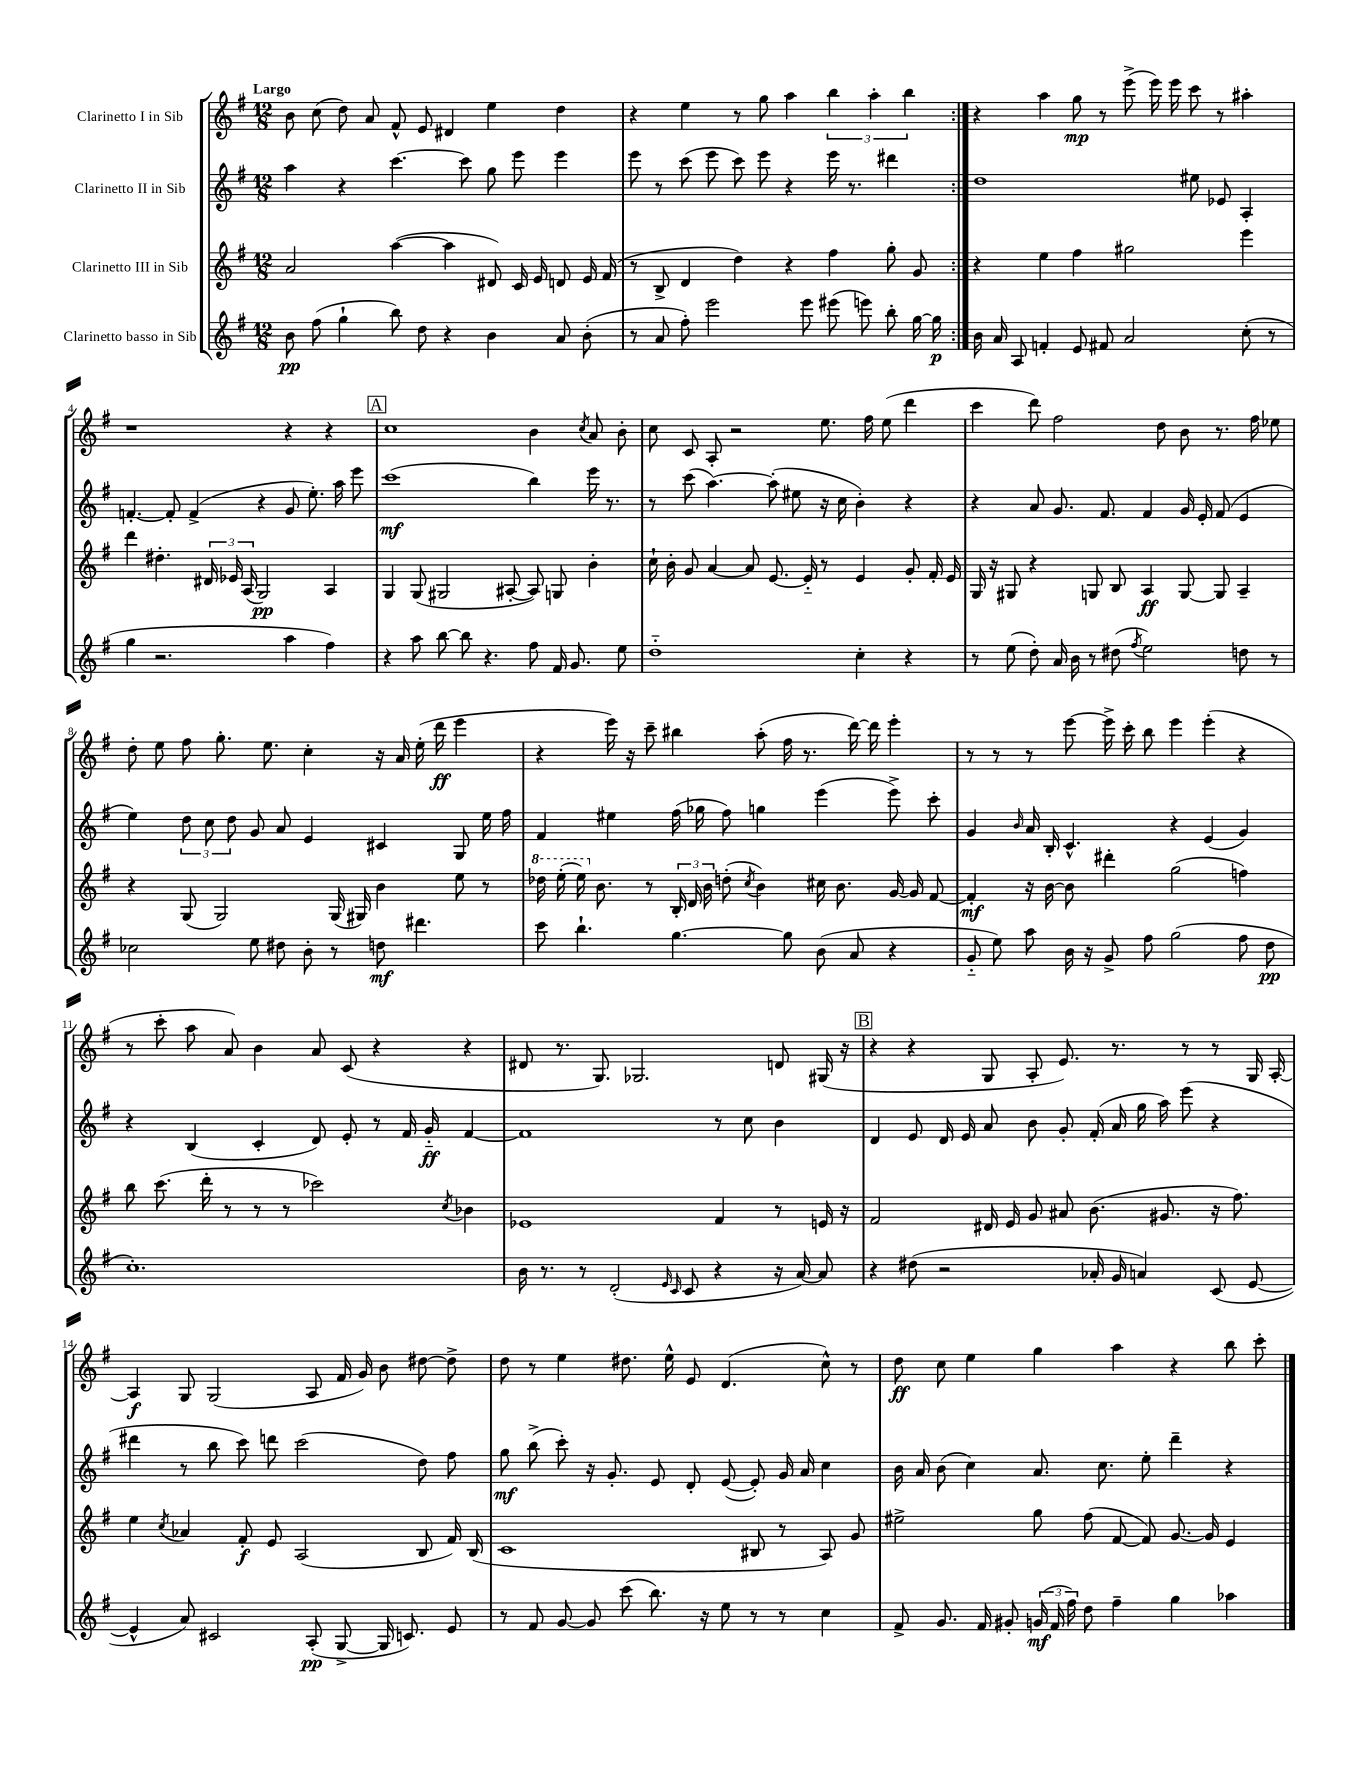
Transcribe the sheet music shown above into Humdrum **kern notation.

**kern	**kern	**kern	**kern
*staff4	*staff3	*staff2	*staff1
*clefG2	*clefG2	*clefG2	*clefG2
*k[f#]	*k[f#]	*k[f#]	*k[f#]
*M12/8	*M12/8	*M12/8	*M12/8
8b	2a	4aa	8b
(8ff#	.	.	(8cc
4gg`	.	4r	8dd)
.	.	.	8a
8bb)	([4aa	[4.ccc	8f#^^
8dd	.	.	8e
4r	4aa]	.	4d#
.	.	8ccc]	.
4b	8d#)	8gg	4ee
.	16c	8eee	.
.	16e	.	.
8a	8d	4eee	4dd
(8b'	16e	.	.
.	(16f#	.	.
=	=	=	=
8r	8r	8eee	4r
8a	8B^	8r	.
8ff#')	4d	(8ccc	4ee
2eee	.	8eee	.
.	4dd)	8ccc)	8r
.	.	8eee	8gg
.	4r	4r	4aa
8eee	.	.	.
(8eee#	4ff#	16eee	6bb
.	.	8.r	.
8eee)	.	.	.
.	.	.	6aa'
8bb'	8gg'	4ddd#	.
.	.	.	6bb
[16gg	8g	.	.
16gg]	.	.	.
=:|!	=:|!	=:|!	=:|!
16b	4r	1dd	4r
16a	.	.	.
8A	.	.	.
4f'	4ee	.	4aa
8e	4ff#	.	8gg
8f#	.	.	8r
2a	2gg#	.	(8eee^
.	.	.	16eee)
.	.	.	16eee
.	.	8ee#	8ccc
.	.	8e-	8r
(8cc'	4eee	4A'	4aa#'
8r	.	.	.
=	=	=	=
4gg	4ddd	[4.f'	1r
2.r	4.dd#'	.	.
.	.	8f']	.
.	.	(4f^	.
.	24d#	.	.
.	24e-	.	.
.	(24A	.	.
.	2G)	4r	.
4aa	.	8g	4r
.	.	8.ee')	.
4ff#)	4A	.	4r
.	.	16aa	.
.	.	8eee	.
=	=	=	=
4r	4G	(1ccc	1cc
8aa	(8G	.	.
[8bb	2G#	.	.
8bb]	.	.	.
4.r	.	.	.
.	[8A#'	.	.
8ff#	8A#])	4bb)	4b
16f#	8G	.	.
8.g	.	.	.
.	.	.	8qcc
.	4b'	16eee	8a
.	.	8.r	.
8ee	.	.	8b'
=	=	=	=
1dd'~	16cc`	8r	8cc
.	16b'	.	.
.	8g	(8ccc	8c
.	[4a	[4.aa)	8A'
.	.	.	2r
.	8a]	.	.
.	[8.e	(8aa']	.
.	.	8ee#	.
.	16e'~]	.	.
.	8r	16r	8.ee
.	.	16cc	.
4cc'	4e	4b')	.
.	.	.	16ff#
.	.	.	(8ee
4r	8g'	4r	4ddd
.	16f#'	.	.
.	16e	.	.
=	=	=	=
8r	16G	4r	4ccc
.	16r	.	.
(8ee	8G#	.	.
8dd')	4r	8a	8ddd)
16a	.	8.g	2ff#
16b	.	.	.
8r	8G	.	.
.	.	8.f#	.
(8dd#	8B	.	.
8qff#	.	.	.
2ee)	4A	4f#	.
.	.	.	8dd
.	[8G	16g	8b
.	.	16e'	.
.	8G]	(8f#	8.r
8dd	4A~	4e	.
.	.	.	16ff#
8r	.	.	8ee-
=	=	=	=
2cc-	4r	4ee)	8dd'
.	.	.	8ee
.	(8G	12dd	8ff#
.	.	12cc	.
.	2G)	.	8.gg'
.	.	12dd	.
8ee	.	8g	.
.	.	.	8.ee
8dd#	.	8a	.
8b'	.	4e	4cc'
8r	(16G	.	.
.	16G#)	.	.
8dd	4b	4c#	16r
.	.	.	16a
4.ddd#	.	.	(16ee'
.	.	.	16ddd
.	8ee	8G	4eee
.	8r	16ee	.
.	.	16ff#	.
=	=	=	=
8ccc	16ddd-	4f#	4r
.	(16eee'	.	.
4.bb`	16eee)	.	.
.	8.b	.	.
.	.	4ee#	16eee)
.	.	.	16r
.	8r	.	8ccc~
[4.gg	24B'	(16ff#	4bb#
.	24d	.	.
.	.	16gg-	.
.	24b	.	.
.	(8dd'	8ff#)	.
.	8qcc	.	.
.	4b)	4gg	(8aa'
8gg]	.	.	16ff#
.	.	.	8.r
(8b	16cc#	(4eee	.
.	8.b	.	.
8a	.	.	[16ddd)
.	.	.	16ddd]
4r	[16g	8eee^)	4eee'
.	16g]	.	.
.	[8f#	8ccc'	.
=	=	=	=
8g'~	4f#']	4g	8r
8ee)	.	.	8r
.	.	16qqb	.
8aa	16r	16a	8r
.	[16b	16B'	.
16b	8b]	4.c^^	[8eee
16r	.	.	.
8g^	4ddd#'	.	16eee^]
.	.	.	16ccc'
8ff#	.	.	8bb
(2gg	(2gg	4r	4eee
.	.	(4e	(4eee'
8ff#	4ff)	4g)	4r
8dd	.	.	.
=	=	=	=
1.cc')	8bb	4r	8r
.	(8.ccc	.	8ccc'
.	.	(4B	8aa
.	16ddd'	.	.
.	8r	.	8a)
.	8r	4c'	4b
.	8r	.	.
.	2ccc-)	8d)	8a
.	.	8e'	(8c
.	.	8r	4r
.	.	16f#	.
.	.	16g'~	.
.	8qcc	.	.
.	4b-	[4f#	4r
=	=	=	=
16b	1e-	1f#]	8d#
8.r	.	.	.
.	.	.	8.r
8r	.	.	.
.	.	.	8.G)
(2d'	.	.	.
.	.	.	2.G-
16qqe	.	.	.
16qqc	.	.	.
8c	.	.	.
4r	4f#	8r	.
.	.	8cc	.
16r	8r	4b	8d
[16a)	.	.	.
8a]	16e	.	(16G#
.	16r	.	16r
=	=	=	=
4r	2f#	4d	4r
(8dd#	.	8e	4r
2r	.	16d	.
.	.	16e	.
.	16d#	8a	8G
.	16e	.	.
.	8g	8b	8A'
.	8a#	8g'	8.e)
16a-'	(8.b	(16f#'	.
16g	.	16a	8.r
4a)	.	16gg	.
.	8.g#	16aa)	.
.	.	(8eee	8r
(8c	16r	4r	8r
.	8.ff#)	.	.
[8e	.	.	16G
.	.	.	[16A'
=	=	=	=
4e^^]	4ee	4ddd#	4A]
.	8qcc	.	.
8a)	4a-	8r	8G
2c#	.	8bb	(2G
.	8f#'	8ccc)	.
.	8e	8ddd	.
.	(2A	(2ccc	.
(8A'	.	.	8A
[8G^	.	.	16f#
.	.	.	16g)
16G]	.	.	8b
8.c)	.	.	.
.	8B	8dd)	[8dd#
8e	16f#)	8ff#	8dd#^]
.	(16B	.	.
=	=	=	=
8r	1c	8gg	8dd
8f#	.	(8bb^	8r
[8g	.	8ccc')	4ee
8g]	.	16r	.
.	.	8.g'	.
(8ccc	.	.	8.dd#
8.bb)	.	8e	.
.	.	.	16ee^^
.	.	8d'	8e
16r	.	.	.
8ee	.	([8e	(4.d
8r	8B#	8e'])	.
8r	8r	16g	.
.	.	16a	.
4cc	8A)	4cc	8cc^^)
.	8g	.	8r
=	=	=	=
8f#^	2ee#^	16b	8dd
.	.	16a	.
8.g	.	(8b	8cc
.	.	4cc)	4ee
16f#	.	.	.
8g#'	.	.	.
(24g	8gg	8.a	4gg
24f#	.	.	.
24ff#)	.	.	.
8dd	(8ff#	.	.
.	.	8.cc	.
4ff#~	[8f#	.	4aa
.	8f#])	8ee'	.
4gg	[8.g	4ddd~	4r
.	16g]	.	.
4aa-	4e	4r	8bb
.	.	.	8ccc'
==	==	==	==
*-	*-	*-	*-
